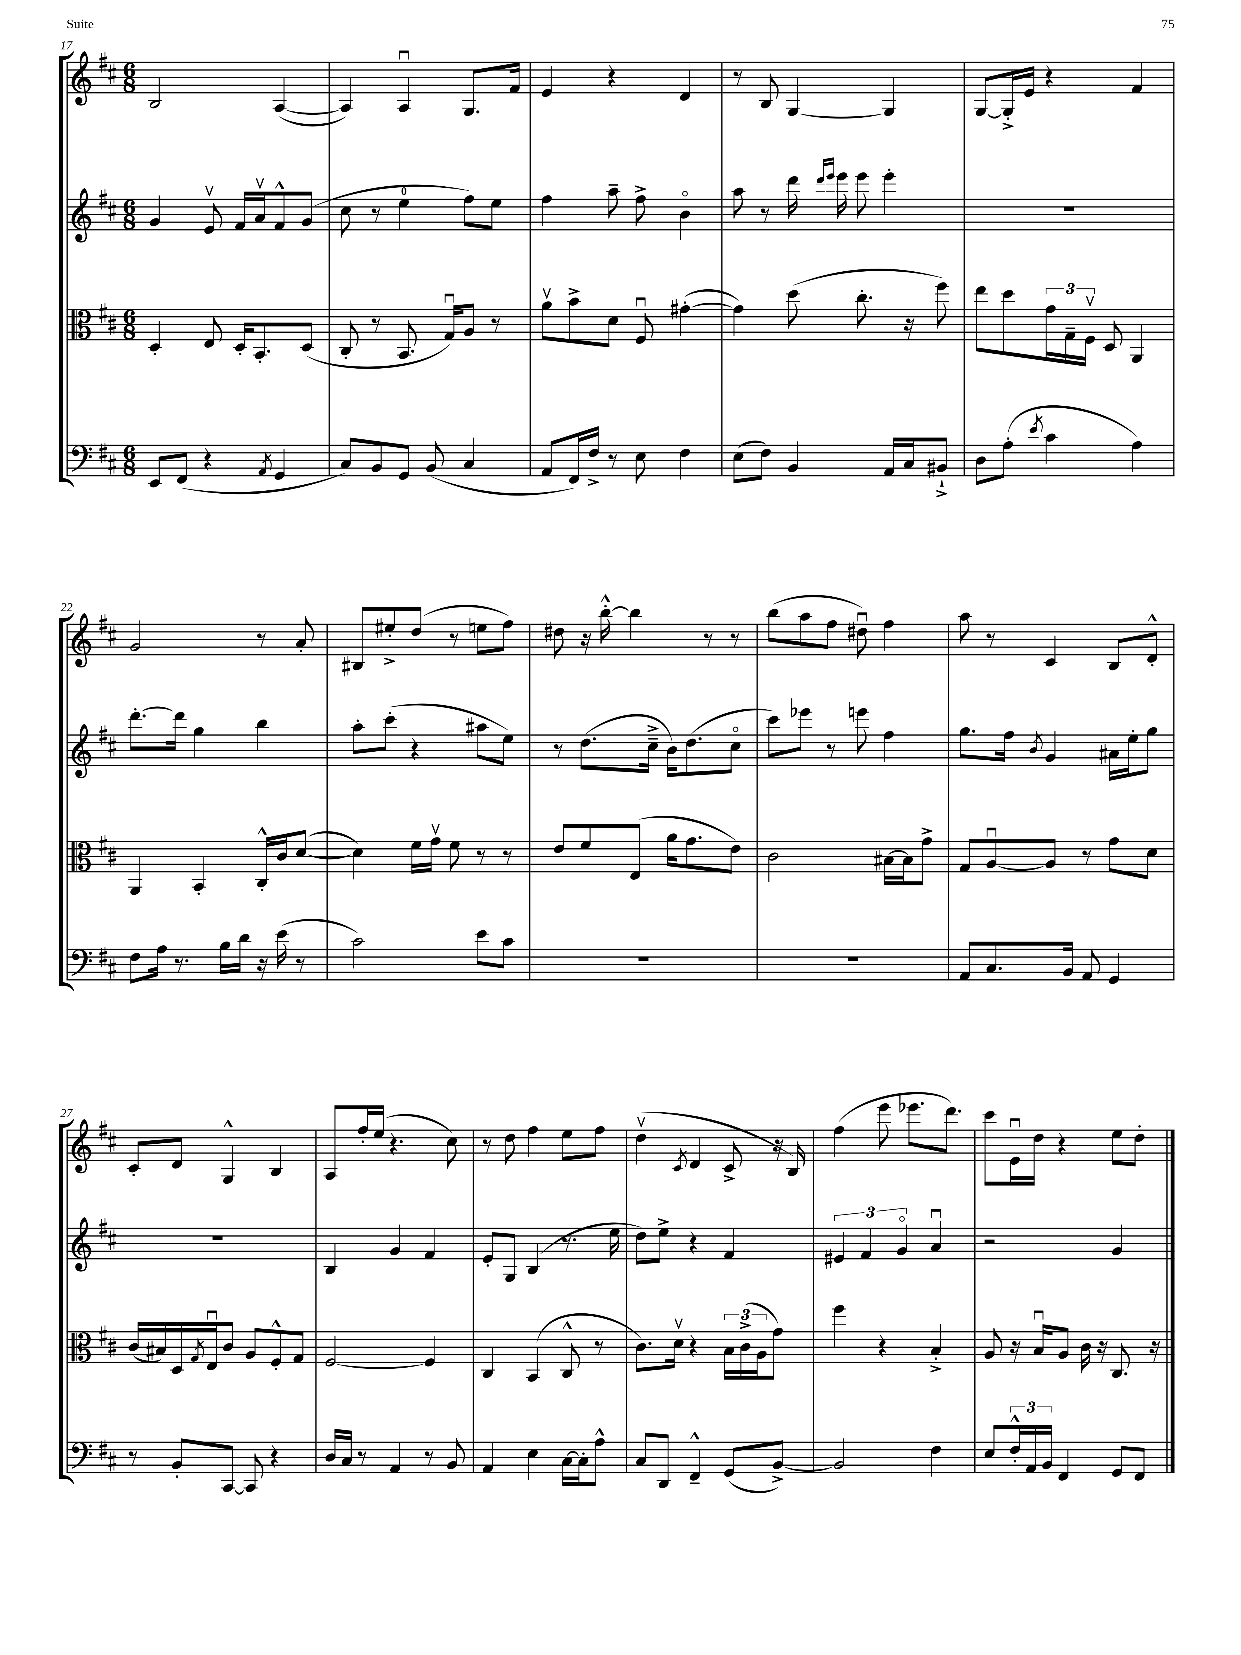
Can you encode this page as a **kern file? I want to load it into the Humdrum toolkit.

**kern	**kern	**kern	**kern
*staff4	*staff3	*staff2	*staff1
*clefF4	*clefC3	*clefG2	*clefG2
*k[f#c#]	*k[f#c#]	*k[f#c#]	*k[f#c#]
*M6/8	*M6/8	*M6/8	*M6/8
8EE	4D'	4g	2B
(8FF#	.	.	.
4r	8E	8ev	.
.	16D'	16f#	.
.	8.BB'	16av	.
8qAA	.	.	.
4GG	.	8f#^^	([4A
.	(8D	(8g	.
=	=	=	=
8C#)	8C#'	8cc#	4A])
8BB	8r	8r	.
8GG	8.BB	4ee	4Au
(8BB	.	.	.
.	16Gu)	.	.
4C#	8A	8ff#)	8.G
.	8r	8ee	.
.	.	.	16f#
=	=	=	=
8AA	8av	4ff#	4e
16FF#)	8b^	.	.
16F#^	.	.	.
8r	8d	8aa~	4r
8E	8F#u	8ff#^	.
4F#	([4g#'	4bo	4d
=	=	=	=
(8E	4g#])	8aa	8r
8F#)	.	8r	8B
4BB	(8dd	16ddd	[4G
.	.	16qqddd	.
.	.	16qqeee	.
.	.	16eee	.
.	8.cc#'	8eee	.
16AA	.	4eee'	4G]
16C#	16r	.	.
8BB#`^	8ff#)	.	.
=	=	=	=
8D	8ee	2.r	[8G
(8A'	8dd	.	16G'^]
.	.	.	16e
8qe	.	.	.
4c#	24g	.	4r
.	24G~	.	.
.	24F#v	.	.
.	8D	.	.
4A)	4AA	.	4f#
=	=	=	=
8F#	4AA	[8.ddd'	2g
16A	.	.	.
8.r	.	16ddd]	.
.	4BB'	4gg	.
16B	.	.	.
16d	.	.	.
16r	16C#'^^	4bb	8r
(16e	16c#	.	.
8r	([8d	.	8a'
=	=	=	=
2c#)	4d])	8aa'	8B#
.	.	(8ccc#'	8ee#'^
.	16f#	4r	(8dd
.	16gv	.	.
.	8f#	.	8r
8e	8r	8aa#	8ee
8c#	8r	8ee)	8ff#)
=	=	=	=
2.r	8e	8r	8dd#
.	8f#	(8.dd	16r
.	.	.	[16bb'^^
.	(8E	.	4bb]
.	.	16cc#~^	.
.	16a	16b)	.
.	8.g	(8.dd	.
.	.	.	8r
.	8e)	8cc#o	8r
=	=	=	=
2.r	2c#	8ccc#)	(8bb
.	.	8eee-	8aa
.	.	8r	8ff#
.	.	8eee	8dd#u)
.	[16B#	4ff#	4ff#
.	16B#]	.	.
.	8g^	.	.
=	=	=	=
8AA	8G	8.gg	8aa
8.C#	[8Au	.	8r
.	.	16ff#	.
.	.	8qb	.
.	8A]	4g	4c#
16BB	.	.	.
8AA	8r	.	.
4GG	8g	16a#	8B
.	.	16ee'	.
.	8d	8gg	8d'^^
=	=	=	=
8r	(16c#	2.r	8c#'
.	16B#)	.	.
8BB'	16D	.	8d
.	8qG	.	.
.	16Eu	.	.
[8CC#	8c#	.	4G^^
8CC#]	8A	.	.
4r	8F#'^^	.	4B
.	8G	.	.
=	=	=	=
16D	[2F#	4B	8A
16C#	.	.	.
8r	.	.	16ff#'
.	.	.	(16ee
4AA	.	4g	4.r
8r	4F#]	4f#	.
8BB	.	.	8cc#)
=	=	=	=
4AA	4C#	8e'	8r
.	.	8G	8dd
4E	(4BB	(4B	4ff#
[16C#	8C#^^	8.r	8ee
16C#']	.	.	.
8A^^	8r	.	8ff#
.	.	16ee	.
=	=	=	=
8C#	8.c#)	8dd)	(4ddv
8DD	.	8ee^	.
.	16dv	.	.
.	.	.	8qc#
4FF#~^^	4r	4r	4d
(8GG	24B	4f#	8c#^
.	(24c#^	.	.
.	24A	.	.
[8BB^)	8g)	.	16r
.	.	.	16B)
=	=	=	=
2BB]	4ff#	6e#	(4ff#
.	.	6f#	.
.	4r	.	8eee
.	.	6go	.
.	.	.	8.eee-
4F#	4B'^	4au	.
.	.	.	8.ddd)
=	=	=	=
8E	8A	2r	8ccc#
24F#'^^	16r	.	16eu
24AA	.	.	.
.	16Bu	.	16dd
24BB	.	.	.
4FF#	8A	.	4r
.	16c#	.	.
.	16r	.	.
8GG	8.C#	4g	8ee
8FF#	.	.	8dd'
.	16r	.	.
==	==	==	==
*-	*-	*-	*-
